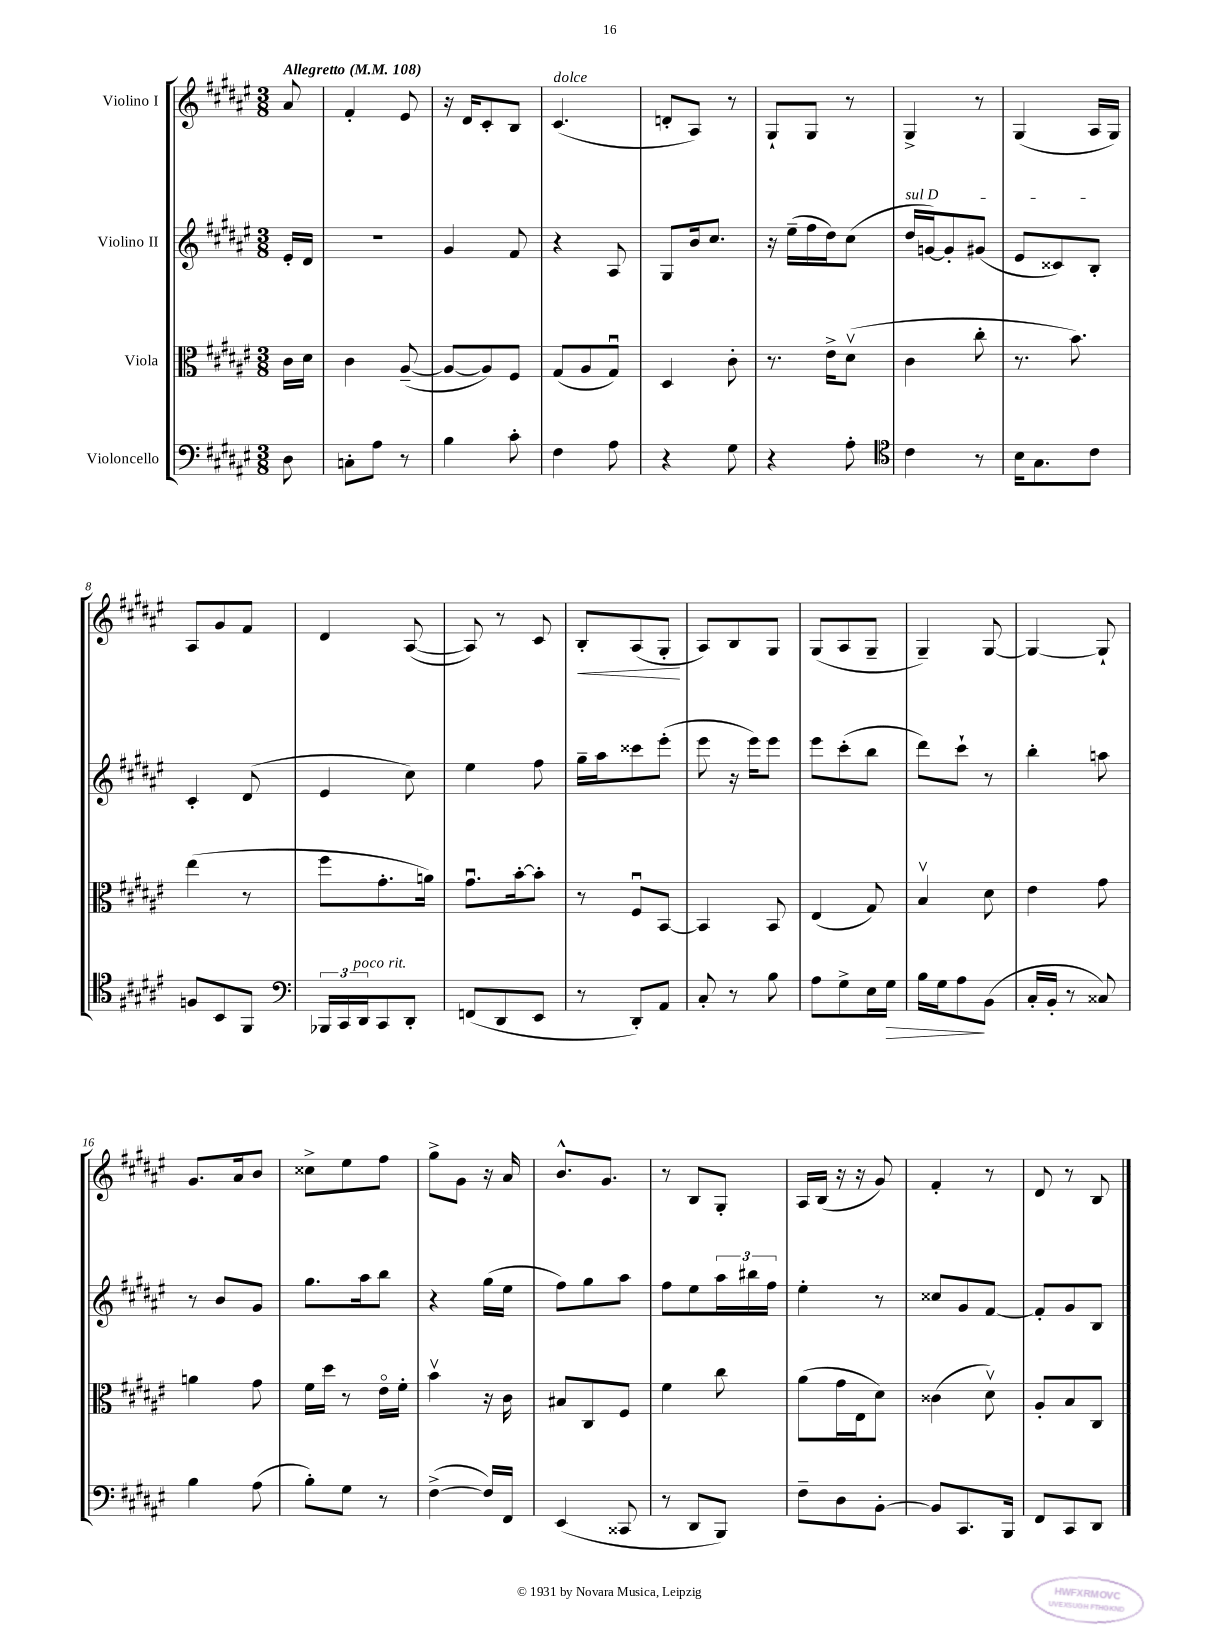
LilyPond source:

<<
\new StaffGroup <<
\new Staff = "s0" \with { instrumentName = "Violino I" } {
    \clef treble \key fis \major \numericTimeSignature \time 3/8 \partial 8 \tempo "Allegretto" 4 = 108
    ais'8 |
    fis'4-. eis'8 |
    r16 dis'16 cis'8-. b8 |
    cis'4.^\markup { \italic "dolce" }( |
    d'8-. ais8) r8 |
    gis8-! gis8 r8 |
    gis4-> r8 |
    gis4( ais16 gis16) |
    ais8 gis'8 fis'8 |
    dis'4 ais8~( |
    ais8) r8 cis'8 |
    b8-.\< ais8( gis8-.\! |
    ais8) b8 gis8 |
    gis8( ais8 gis8-- |
    gis4--) gis8~ |
    gis4~ gis8-! |
    gis'8. ais'16 b'8 |
    cisis''8-> eis''8 fis''8 |
    gis''8-> gis'8 r16 ais'16 |
    b'8.-^ gis'8. |
    r8 b8 gis8-. |
    ais16 b16( r16 r16 gis'8) |
    fis'4-. r8 |
    dis'8 r8 b8 \bar "|." |
}
\new Staff = "s1" \with { instrumentName = "Violino II" } {
    \clef treble \key fis \major \numericTimeSignature \time 3/8 \partial 8
    eis'16-. dis'16 |
    R4. |
    gis'4 fis'8 |
    r4 ais8 |
    gis8 b'16 cis''8. |
    r16 eis''16--( fis''16 dis''16) cis''8( |
    \once \override TextSpanner.bound-details.left.text = \markup { \italic "sul D" } dis''16\startTextSpan g'16~) g'8-. gis'8( |
    eis'8 cisis'8) b8-.\stopTextSpan |
    cis'4-. dis'8( |
    eis'4 cis''8) |
    eis''4 fis''8 |
    gis''16-- ais''16 cisis'''8 eis'''8-.( |
    eis'''8 r16 eis'''16) eis'''8 |
    eis'''8 cis'''8-.( b''8 |
    dis'''8) cis'''8-! r8 |
    b''4-. a''8 |
    r8 b'8 gis'8 |
    gis''8. ais''16 b''8 |
    r4 gis''16( eis''16 |
    fis''8) gis''8 ais''8 |
    fis''8 eis''8 \tuplet 3/2 { ais''16 bis''16 fis''16 } |
    eis''4-. r8 |
    cisis''8 gis'8 fis'8~ |
    fis'8-. gis'8 b8 \bar "|." |
}
\new Staff = "s2" \with { instrumentName = "Viola" } {
    \clef alto \key fis \major \numericTimeSignature \time 3/8 \partial 8
    cis'16 dis'16 |
    cis'4 ais8~--( |
    ais8~ ais8) fis8 |
    gis8( ais8 gis8\downbow) |
    dis4 cis'8-. |
    r8. eis'16-> dis'8\upbow( |
    cis'4 cis''8-. |
    r8. b'8.) |
    eis''4( r8 |
    fis''8 gis'8.-. a'16) |
    gis'8.\downbow b'16~-. b'8-. |
    r8 fis8\downbow b,8~ |
    b,4 b,8 |
    eis4( gis8) |
    b4\upbow dis'8 |
    eis'4 gis'8 |
    a'4 gis'8 |
    fis'16 dis''16 r8 eis'16\flageolet fis'16-. |
    b'4\upbow r16 cis'16 |
    bis8 cis8 fis8 |
    fis'4 cis''8 |
    ais'8( gis'16 eis16 dis'8) |
    cisis'4( dis'8\upbow) |
    ais8-. b8 cis8 \bar "|." |
}
\new Staff = "s3" \with { instrumentName = "Violoncello" } {
    \clef bass \key fis \major \numericTimeSignature \time 3/8 \partial 8
    dis8 |
    c8-. ais8 r8 |
    b4 cis'8-. |
    fis4 ais8 |
    r4 gis8 |
    r4 ais8-. |
    \clef tenor cis'4 r8 |
    b16 gis8. cis'8 |
    f8 b,8 fis,8 |
    \clef bass \tuplet 3/2 { bes,,16 cis,16 dis,16^\markup { \italic "poco rit." } } cis,8 dis,8-. |
    f,8( dis,8 eis,8 |
    r8 dis,8-.) ais,8 |
    cis8-. r8 b8 |
    ais8 gis8-> eis16 gis16\> |
    b16 gis16 ais8\! b,8( |
    cis16-. b,16-. r8 cisis8) |
    b4 ais8( |
    b8-.) gis8 r8 |
    fis4~->( fis16) fis,16 |
    eis,4( cisis,8 |
    r8 dis,8 b,,8) |
    fis8-- dis8 b,8~-. |
    b,8 cis,8. b,,16 |
    fis,8 cis,8 dis,8 \bar "|." |
}
>>
>>
